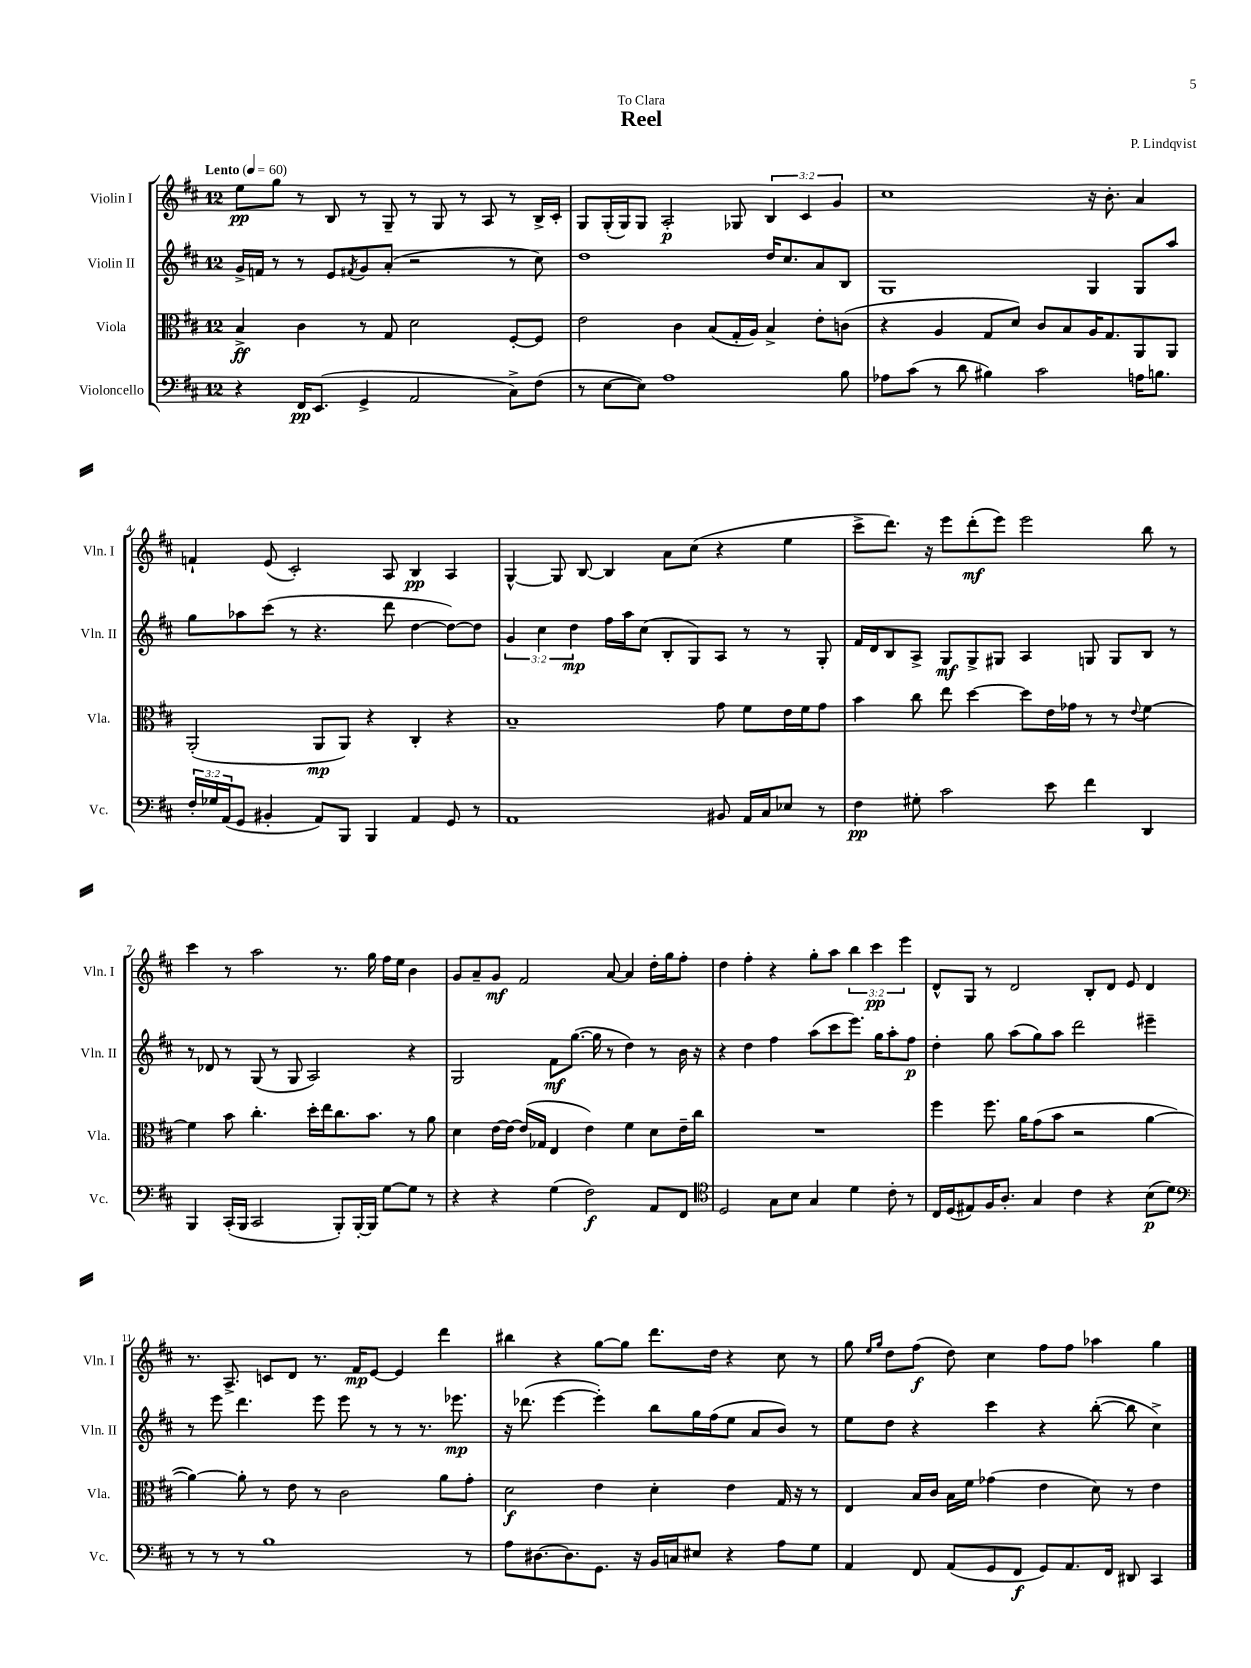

**kern	**kern	**kern	**kern
*staff4	*staff3	*staff2	*staff1
*clefF4	*clefC3	*clefG2	*clefG2
*k[f#c#]	*k[f#c#]	*k[f#c#]	*k[f#c#]
*M12/8	*M12/8	*M12/8	*M12/8
*MM60	*MM60	*MM60	*MM60
4r	4B^	16g^	8ee
.	.	16f	.
.	.	8r	8gg
16FF#	4c#	8r	8r
(8.EE	.	.	.
.	.	8e	8B
.	.	8qf#	.
4GG^	8r	8g	8r
.	8G	(8a'	8G~
2AA	2d	2r	8r
.	.	.	8G
.	.	.	8r
.	.	.	8A
8C#^)	[8F#'	8r	8r
(8F#	8F#]	8cc#)	16B^
.	.	.	16c#'
=	=	=	=
8r	2e	1dd	8G
[8E	.	.	(16G'
.	.	.	16G)
8E])	.	.	8G
1A	.	.	2A'
.	4c#	.	.
.	(8B	.	.
.	16G'	.	8G-
.	16A)	.	.
.	4B^	16dd	6B
.	.	8.cc#	.
.	.	.	6c#
.	8e'	8a	.
.	.	.	6g
8B	(8c	8B	.
=	=	=	=
8A-	4r	1G	1cc#
(8c#	.	.	.
8r	4A	.	.
8d	.	.	.
4B#)	8G	.	.
.	8d)	.	.
2c#	8c#	.	.
.	8B	.	.
.	16A	4G	16r
.	8.G	.	8.b'
16A	8AA	8G	4a
8.B	.	.	.
.	8AA	8aa	.
=	=	=	=
24F#'	(2AA'	8gg	4f`
24G-	.	.	.
(24AA	.	.	.
8GG	.	8aa-	.
4BB#'	.	(8ccc#	(8e
.	.	8r	2c#')
8AA)	8AA	4.r	.
8BBB	8AA)	.	.
4BBB	4r	.	.
.	.	8ddd	8A
4AA	4C#'	[4dd	4B
8GG	4r	8dd_)	4A
8r	.	8dd]	.
=	=	=	=
1AA	1B~	6g	[4G^^
.	.	6cc#	.
.	.	.	8G]
.	.	6dd	.
.	.	.	[8B
.	.	16ff#	4B]
.	.	16aa	.
.	.	(8cc#	.
.	.	8B'	8a
.	.	8G)	(8cc#
8BB#	8g	8A	4r
16AA	8f#	8r	.
16C#	.	.	.
8E-	16e	8r	4ee
.	16f#	.	.
8r	8g	8G'	.
=	=	=	=
4F#	4b	16f#	8ccc#^
.	.	16d	.
.	.	8B	8.ddd)
8G#'	8cc#	8A^	.
.	.	.	16r
2c#	8ee	8G	8eee
.	[4dd	8G^	(8ddd'
.	.	8G#	8eee)
.	8dd]	4A	2eee
8e	16e	.	.
.	16g-	.	.
4f#	8r	8G	.
.	8r	8G	.
.	8qqe	.	.
4DD	[4f#	8B	8bb
.	.	8r	8r
=	=	=	=
4BBB	4f#]	8r	4ccc#
.	.	8d-	.
(16CC#'	8b	8r	8r
16BBB	.	.	.
2CC#	4.cc#'	(8G	2aa
.	.	8r	.
.	.	8G	.
.	16dd'	2A)	.
.	16ee	.	.
8BBB')	8.cc#	.	8.r
[16BBB'	.	.	.
16BBB]	8.b	.	16gg
[8G	.	.	16ff#
.	.	.	16ee
8G]	8r	4r	4b
8r	8a	.	.
=	=	=	=
4r	4d	2G	8g
.	.	.	8a~
4r	[16e	.	8g
.	16e_	.	.
.	(16e]	.	2f#
.	16G-	.	.
(4G	4E	8f#	.
.	.	([8.gg	.
2F#)	4e)	.	.
.	.	16gg]	.
.	.	8r	[8a
.	4f#	4dd)	4a]
8AA	8d	8r	16dd'
.	.	.	16gg
8FF#	16e~	16b	8ff#'
.	16cc#	16r	.
=	=	=	=
*clefC4	*	*	*
2D	1.r	4r	4dd
.	.	4dd	4ff#'
8G	.	4ff#	4r
8B	.	.	.
4G	.	(8aa	8gg'
.	.	8ccc#	8aa
4d	.	8.eee)	6bb
.	.	.	6ccc#
.	.	16gg	.
8c#'	.	8aa'	.
.	.	.	6eee
8r	.	8ff#	.
=	=	=	=
16C#	4ff#	4dd'	8d^^
(16D	.	.	.
8E#)	.	.	8G
16F#	8.ff#	8gg	8r
8.A'	.	.	.
.	.	(8aa	2d
.	16a	.	.
4G	(8g	8gg)	.
.	8b	8aa	.
4c#	2r	2ddd	.
.	.	.	8B'
4r	.	.	8d
.	.	.	8e
(8B	[4a	4eee#~	4d
8d)	.	.	.
=	=	=	=
*clefF4	*	*	*
8r	4a_)	8r	8.r
8r	.	8eee	.
.	.	.	8.A^
8r	8a']	4.ddd	.
1B	8r	.	8c
.	8e	.	8d
.	8r	8eee	8.r
.	2c#	8eee	.
.	.	.	16f#
.	.	8r	[8e
.	.	8r	4e]
.	.	8.r	.
.	8a	.	4ddd
.	.	8.eee-	.
8r	8g'	.	.
=	=	=	=
8A	2d	16r	4bb#
.	.	(8.ddd-	.
[8.D#	.	.	.
.	.	[4eee	4r
8.D#]	.	.	.
8.GG	4e	4eee'])	[8gg
.	.	.	8gg]
16r	.	.	.
16BB	4d'	8bb	8.ddd
16C	.	.	.
8E#	.	16gg	.
.	.	(16ff#	16dd
4r	4e	8ee	4r
.	.	8a	.
8A	16G	8b)	8cc#
.	16r	.	.
8G	8r	8r	8r
=	=	=	=
4AA	4E	8ee	8gg
.	.	.	16qqee
.	.	.	16qqgg
.	.	8dd	8dd
8FF#	16B	4r	(8ff#
.	16c#	.	.
(8AA	16B	.	8dd)
.	16f#	.	.
8GG	(4g-	4ccc#	4cc#
8FF#	.	.	.
8GG)	4e	4r	8ff#
8.AA	.	.	8ff#
.	8d)	([8bb'	4aa-
16FF#	.	.	.
8DD#	8r	8bb]	.
4CC#	4e	4cc#^)	4gg
==	==	==	==
*-	*-	*-	*-
